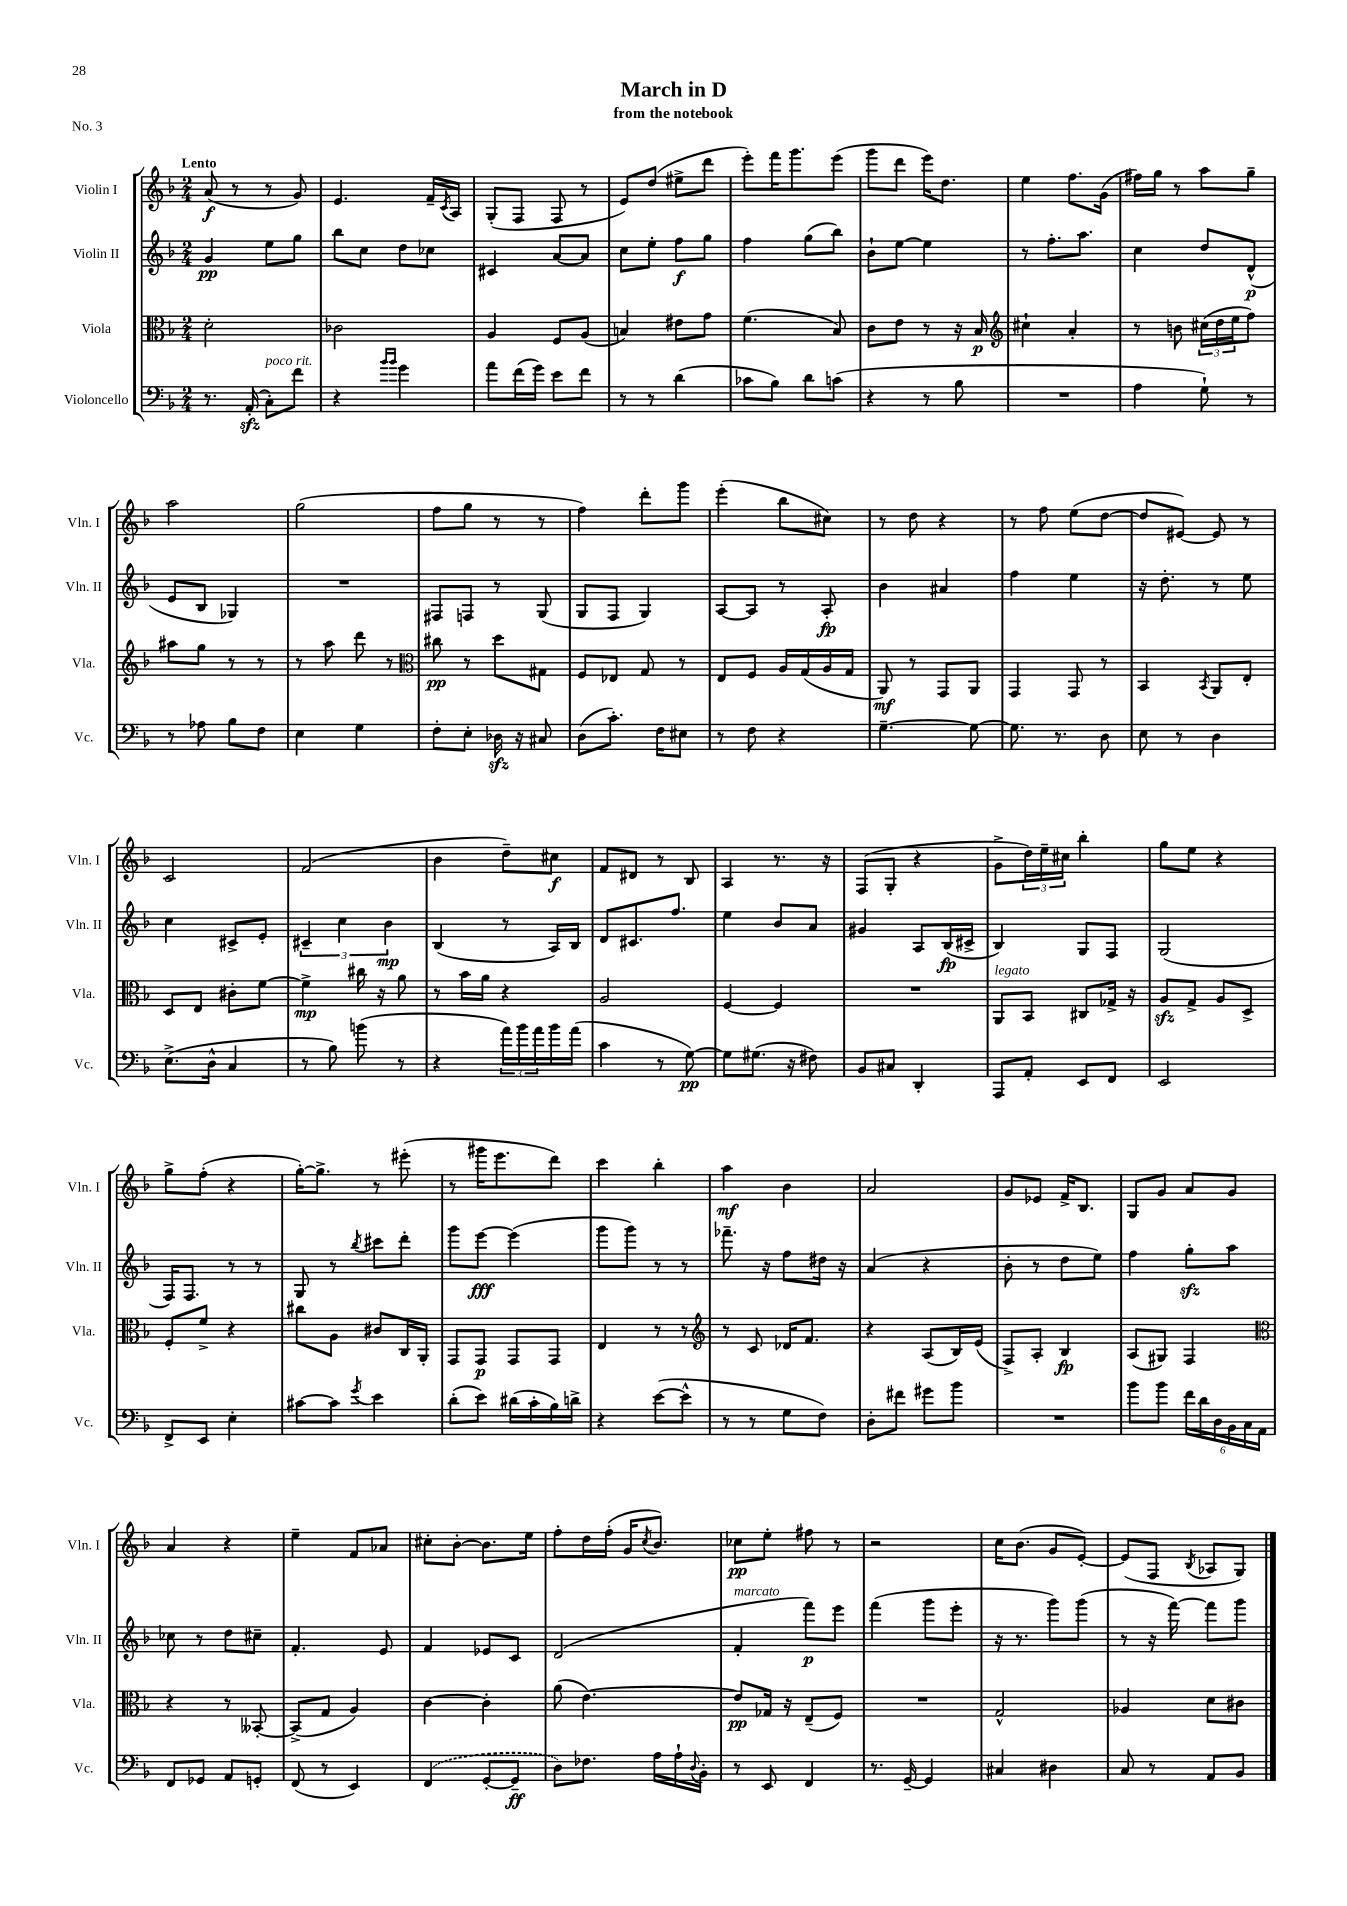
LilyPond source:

\header { title = "March in D" subtitle = "from the notebook" piece = "No. 3" }
<<
\new StaffGroup <<
\new Staff = "s0" \with { instrumentName = "Violin I" shortInstrumentName = "Vln. I" } {
    \clef treble \key f \major \numericTimeSignature \time 2/4 \tempo "Lento"
    a'8\f( r8 r8 g'8) |
    e'4. f'16-- \acciaccatura { c'8 } a16 |
    g8-.( f8 f8 r8 |
    e'8) d''8( eis''8-> d'''8 |
    e'''8-.) f'''16 g'''8. e'''8( |
    g'''8 d'''8 e'''16) d''8. |
    e''4 f''8. g'16( |
    fis''16) g''16 r8 a''8 g''8-- |
    a''2 |
    g''2( |
    f''8 g''8 r8 r8 |
    f''4) d'''8-. g'''8 |
    e'''4-.( bes''8 cis''8) |
    r8 d''8 r4 |
    r8 f''8 e''8( d''8~ |
    d''8 eis'8~) eis'8 r8 |
    c'2 |
    f'2( |
    bes'4 d''8--) cis''8\f |
    f'8 dis'8 r8 bes8 |
    a4 r8. r16 |
    f8( g8-. r4 |
    g'8-> \tuplet 3/2 { d''16) e''16-- cis''16 } bes''4-. |
    g''8 e''8 r4 |
    g''8-> f''8-.( r4 |
    g''16~-.) g''8.-> r8 eis'''8-.( |
    r8 gis'''16 e'''8. d'''8) |
    c'''4 bes''4-. |
    a''4\mf bes'4 |
    a'2 |
    g'8 ees'8 f'16-> bes8. |
    g8 g'8 a'8 g'8 |
    a'4 r4 |
    e''4-- f'8 aes'8 |
    cis''8-. bes'8~-. bes'8. e''16 |
    f''8-. d''16 f''16-.( g'16 \acciaccatura { c''8 } bes'8.) |
    ces''8\pp e''8-. fis''8 r8 |
    r2 |
    c''16 bes'8.( g'8 e'8~-.) |
    e'8( f8 \acciaccatura { bes8 } aes8 g8) \bar "|." |
}
\new Staff = "s1" \with { instrumentName = "Violin II" shortInstrumentName = "Vln. II" } {
    \clef treble \key f \major \numericTimeSignature \time 2/4
    g'4\pp e''8 g''8 |
    bes''8 c''8 d''8 ces''8 |
    cis'4 a'8~ a'8 |
    c''8 e''8-. f''8\f g''8 |
    f''4 g''8( bes''8) |
    bes'8-! e''8~ e''4 |
    r8 f''8.-. a''8. |
    c''4 d''8 d'8-^\p( |
    e'8 bes8 ges4) |
    R2 |
    fis8 f8 r8 g8( |
    g8 f8 g4) |
    a8~ a8 r8 a8-.\fp |
    bes'4 ais'4 |
    f''4 e''4 |
    r16 d''8.-. r8 e''8 |
    c''4 cis'8-> e'8-. |
    \tuplet 3/2 { cis'4-- c''4 bes'4\mp } |
    bes4( r8 a16) bes16 |
    d'8 cis'8. f''8. |
    e''4 bes'8 a'8 |
    gis'4 a8 bes16\fp( cis'16-> |
    bes4) g8 f8 |
    g2( |
    f16) f8. r8 r8 |
    g8 r8 \acciaccatura { bes''8 } cis'''8 d'''8-. |
    g'''8 e'''8~\fff e'''4( |
    g'''8 g'''8) r8 r8 |
    fes'''8.-- r16 f''8 dis''16 r16 |
    a'4( r4 |
    bes'8-. r8 d''8 e''8) |
    f''4 g''8-.\sfz a''8 |
    ces''8 r8 d''8 cis''8-- |
    f'4.-. e'8 |
    f'4 ees'8 c'8 |
    d'2( |
    f'4-.^\markup { \italic "marcato" } f'''8\p) e'''8 |
    f'''4( g'''8 e'''8-. |
    r16 r8. g'''8) g'''8( |
    r8 r16 f'''16~) f'''8 g'''8 \bar "|." |
}
\new Staff = "s2" \with { instrumentName = "Viola" shortInstrumentName = "Vla." } {
    \clef alto \key f \major \numericTimeSignature \time 2/4
    d'2-. |
    ces'2 |
    a4 f8 a8( |
    b4) eis'8 g'8 |
    f'4.( bes8) |
    c'8 e'8 r8 r16 bes16\p |
    \clef treble cis''4-! a'4-. |
    r8 b'8 \tuplet 3/2 { cis''16( d''16 e''16 } f''8) |
    ais''8 g''8 r8 r8 |
    r8 a''8 d'''8 r8 |
    \clef alto cis''8\pp r8 d''8 gis8 |
    f8 ees8 g8 r8 |
    e8 f8 a16 g16( a16 g16 |
    a,8\mf) r8 g,8 a,8 |
    g,4 g,8 r8 |
    bes,4 \acciaccatura { bes,8 } a,8 e8-. |
    d8 e8 cis'8-. f'8~ |
    f'4->\mp cis''16 r16 a'8 |
    r8 bes'16 a'16 r4 |
    a2 |
    f4~ f4 |
    R2 |
    a,8^\markup { \italic "legato" } bes,8 cis8 ges16-> r16 |
    a8\sfz g8-> a8 d8-> |
    f8-. f'8-> r4 |
    cis''8 a8 cis'8 c16 a,16-. |
    g,8 g,8\p g,8 g,8 |
    e4 r8 r8 |
    \clef treble r8 c'8 des'16 f'8. |
    r4 a8( bes16) e'16( |
    f8->) a8-. bes4\fp |
    a8( gis8) f4 |
    \clef alto r4 r8 beses,8~-. |
    beses,8->( g8 a4) |
    c'4~ c'4-. |
    a'8( e'4.~) |
    e'8\pp ges16 r16 e8--( f8) |
    R2 |
    g2-^ |
    aes4 d'8 cis'8 \bar "|." |
}
\new Staff = "s3" \with { instrumentName = "Violoncello" shortInstrumentName = "Vc." } {
    \clef bass \key f \major \numericTimeSignature \time 2/4
    r8. a,16-.\sfz( c8-.^\markup { \italic "poco rit." }) f'8 |
    r4 \grace { bes'16 bes'16 } g'4 |
    a'8 f'16( g'16) e'8 f'8 |
    r8 r8 d'4( |
    ces'8 bes8) d'8 c'8( |
    r4 r8 bes8 |
    R2 |
    a4 g8-!) r8 |
    r8 aes8 bes8 f8 |
    e4 g4 |
    f8-. e8-. des16\sfz r16 cis8 |
    d8( c'8.-.) f16 eis8 |
    r8 f8 r4 |
    g4.~-- g8~ |
    g8. r8. d8 |
    e8 r8 d4 |
    e8.->( d16-^ c4 |
    r8 bes8) b'8( r8 |
    r4 \tuplet 3/2 { a'16) bes'16 a'16 } bes'16 a'16( |
    c'4 r8 g8~\pp) |
    g8 gis8.( r16 fis8) |
    bes,8 cis8 d,4-. |
    a,,8 a,8-. e,8 f,8 |
    e,2 |
    f,8-> e,8 e4-. |
    cis'8~ cis'8 \acciaccatura { g'8 } e'4 |
    d'8-.( e'8) dis'16( c'16-. bes16) d'16-> |
    r4 e'8~( e'8-^ |
    r8 r8 g8 f8) |
    d8-. fis'8 gis'8 bes'8 |
    R2 |
    bes'8 bes'8 \tuplet 6/4 { f'16 d'16 d16 bes,16 c16 a,16 } |
    f,8 ges,8 a,8 g,8-. |
    f,8( r8 e,4) |
    \once \slurDashed f,4( g,8~-. g,8--\ff |
    d8) fes8. a16 a16-! \appoggiatura { d8 } bes,16-. |
    r8 e,8 f,4 |
    r8. g,16~-- g,4 |
    cis4 dis4 |
    c8 r8 a,8 bes,8 \bar "|." |
}
>>
>>
\layout { \context { \Score \remove "Bar_number_engraver" } }
